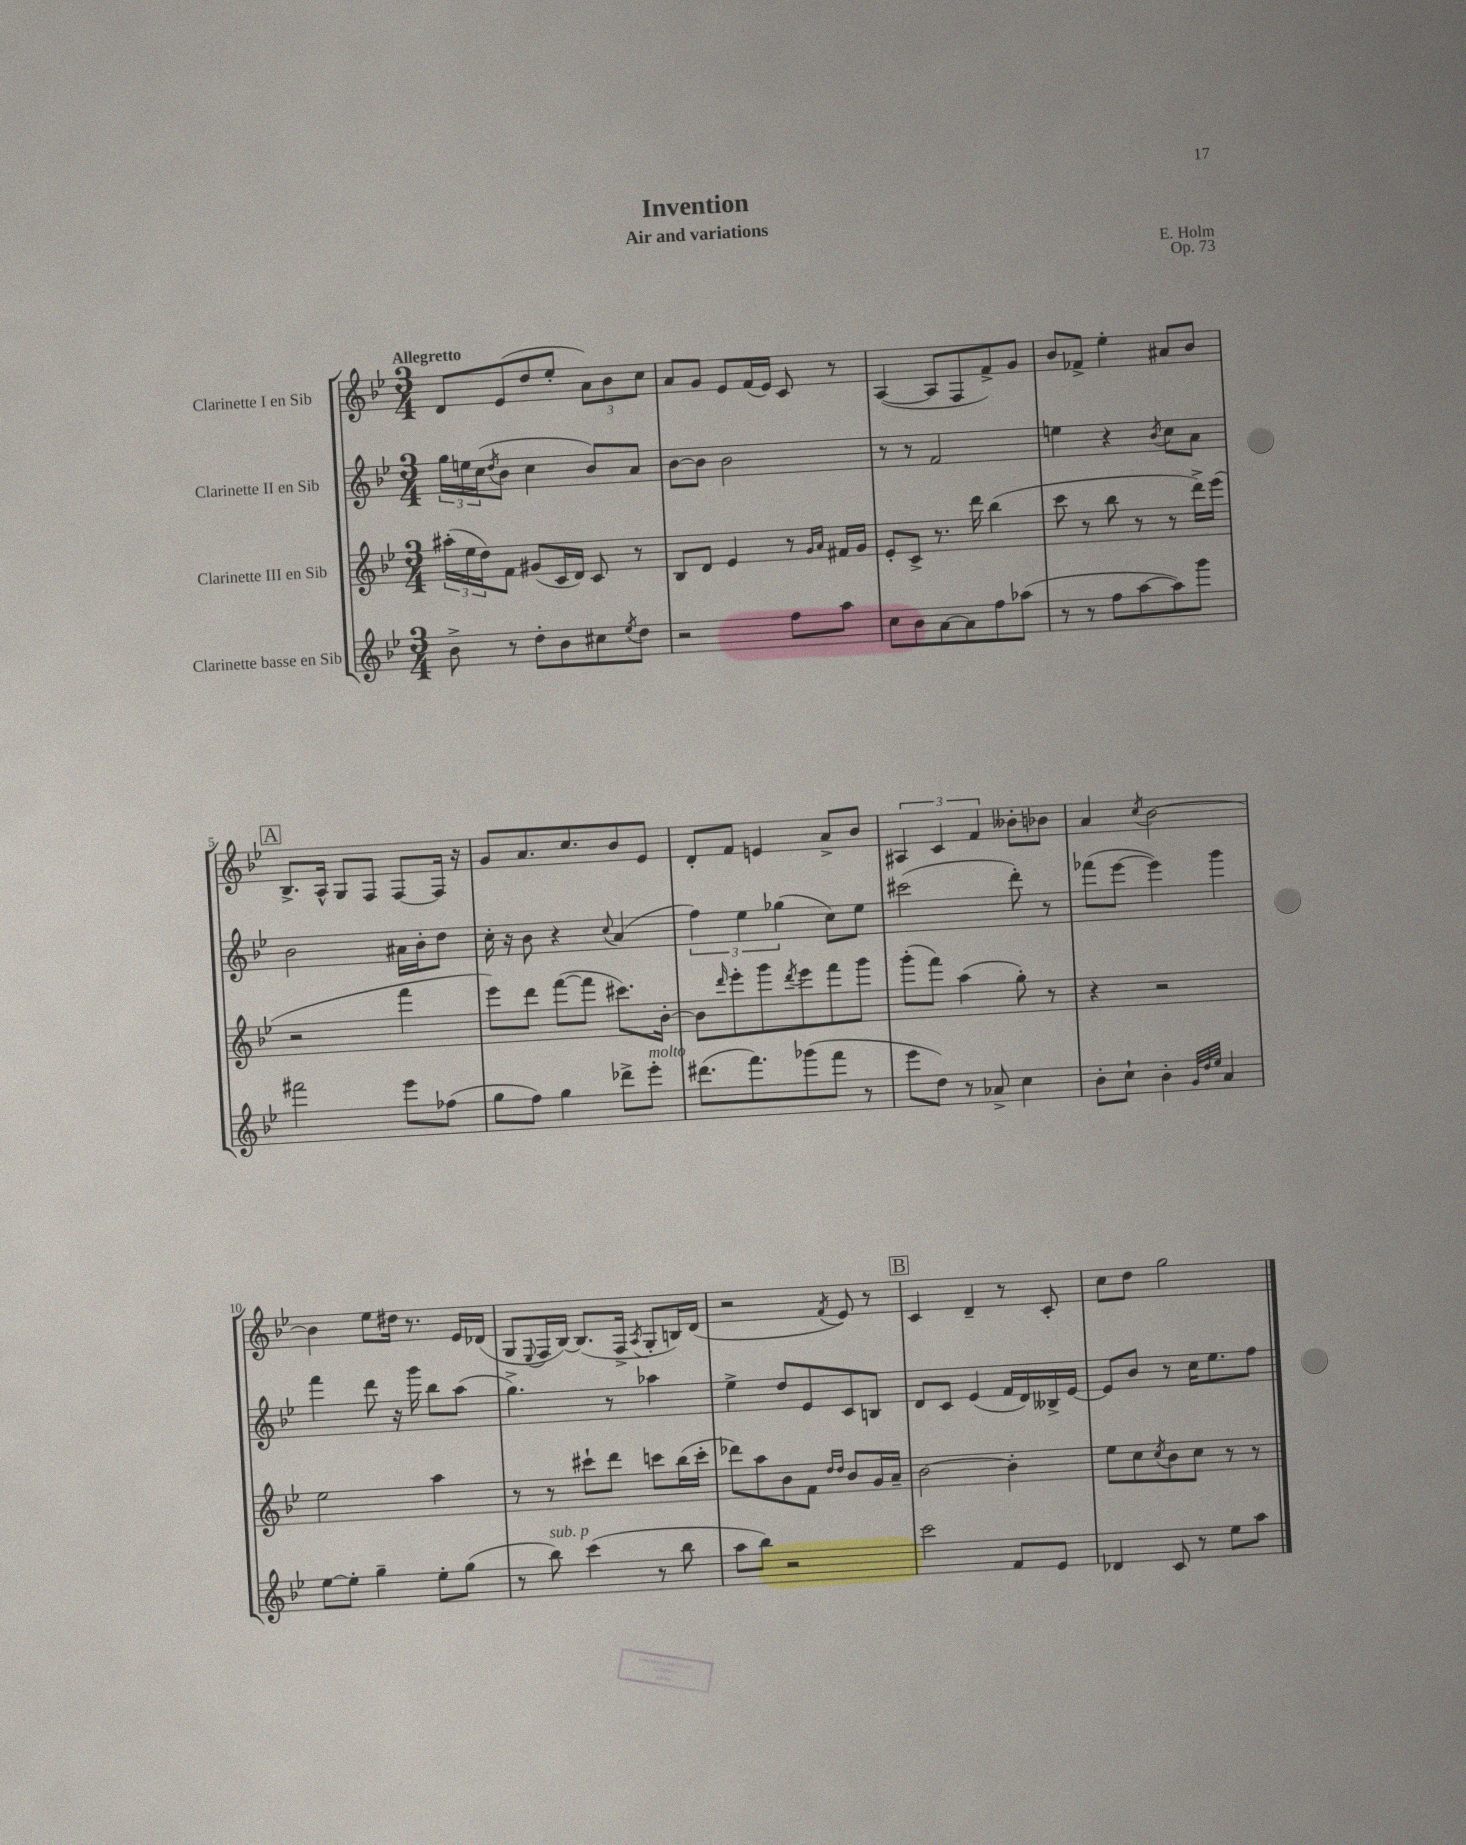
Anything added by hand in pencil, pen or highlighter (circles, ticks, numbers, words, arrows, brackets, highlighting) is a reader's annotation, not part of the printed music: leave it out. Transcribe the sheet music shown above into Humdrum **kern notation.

**kern	**kern	**kern	**kern
*staff4	*staff3	*staff2	*staff1
*clefG2	*clefG2	*clefG2	*clefG2
*k[b-e-]	*k[b-e-]	*k[b-e-]	*k[b-e-]
*M3/4	*M3/4	*M3/4	*M3/4
8b-^	(24aa#'	24gg	8d
.	24ee-	24ee	.
.	24dd)	(24cc	.
.	.	8qdd	.
8r	8f	8b-	(8e-
8dd'	(8g#	4cc	8dd
8b-	16c	.	8ee-'
.	16d)	.	.
8cc#	8c	8b-)	12a)
.	.	.	12b-
8qee-	.	.	.
8dd	8r	8a	.
.	.	.	12cc
=	=	=	=
2r	8B-	[8b-	8a
.	8d	8b-]	8g
.	4e-	2b-	8e-
.	.	.	(16f
.	.	.	16e-)
8ff	8r	.	8c
.	16qqg	.	.
.	16qqa	.	.
8aa	16f#	.	8r
.	16g	.	.
=	=	=	=
8cc	8e-'	8r	([4A
8b-	8c^	8r	.
[8a	8.r	2f	8A]
8a]	.	.	8F
.	16ddd	.	.
8ff	(4bb-	.	8f^)
(8aa-	.	.	8g
=	=	=	=
8r	8ccc	4ee	8b-
8r	8r	.	8f-^
8ff	8bb-	4r	4ee-'
[8aa	8r	.	.
.	.	8qb-	.
8aa])	8r	8cc	8a#
8ggg	16ddd^)	8a	8b-
.	(16eee-	.	.
=	=	=	=
2fff#	2r	2b-	8.B-^
.	.	.	16A^^
.	.	.	8G
.	.	.	8F
8eee-	4fff	16a#	[8F
.	.	16b-'	.
(8ff-	.	8dd	16F]
.	.	.	16r
=	=	=	=
8gg	8eee-)	16cc'	8g
.	.	16r	.
8ff)	8ddd	8b-	8.a
4gg	([8fff	4r	.
.	.	.	8.cc
.	8fff]	.	.
.	.	8qqcc	.
8ddd-^	8.ccc#)	(4a	8b-
8eee-'	.	.	8e-
.	[16b-'	.	.
=	=	=	=
(8.ddd#	8b-]	6ff)	8d'
.	16qqddd	.	.
.	8eee-'	.	8f
.	.	6ee-	.
8.fff)	.	.	.
.	8ggg	.	4e
.	.	(6gg-	.
.	8qddd	.	.
(8ggg-	8eee-	.	.
8fff	8fff	8cc)	8a^
8r	8ggg	8ee-	8b-
=	=	=	=
8eee-	(8ggg'	(2ccc#	6A#
8dd)	8fff)	.	.
.	.	.	6c
8r	(4aa	.	.
.	.	.	6f
8a-^	.	.	.
4cc	8gg')	8ddd')	8b--'
.	8r	8r	8b-
=	=	=	=
8b-'	4r	(8fff-	4a
8cc`	.	[8eee-	.
.	.	.	8qcc
4b-'	2r	4eee-])	[2b-
32qqg	.	.	.
32qqdd	.	.	.
32qqee-	.	.	.
4a	.	4ggg	.
=	=	=	=
[8ee-	2ee-	4fff	4b-]
8ee-']	.	.	.
4gg~	.	8ddd	8ee-
.	.	16r	16dd#
.	.	16ggg	8.r
8ee-'	4aa	8bb-	.
(8gg	.	(8aa	16e-
.	.	.	(16d-
=	=	=	=
8r	8r	4.gg^)	8G
.	.	.	8qqE-
8bb-)	8r	.	16F
.	.	.	[16B-)
(4ccc	8ccc#`	.	(8.B-]
.	8ddd	8r	.
.	.	.	16F^
.	.	.	8qA
8r	8ccc	4aa-	8G'
8bb-	(16bb-	.	16B)
.	16ccc'	.	(16d
=	=	=	=
8aa	8ddd-)	4ee-^	2r
8bb-)	8aa	.	.
2r	8b-	8dd	.
.	8f	8e-	.
.	16qqdd	.	.
.	16qqdd	.	8qf
.	8b-	8c	8e-)
.	16g	8B	8r
.	16a~	.	.
=	=	=	=
2ccc	[2b-	8d	4c
.	.	8c	.
.	.	(4e-	4d~
8f	4b-']	16f	8r
.	.	16d)	.
8e-	.	16B--^	8c'
.	.	[16e-	.
=	=	=	=
4d-	8ee-	8e-]	8cc
.	8cc	8b-	8dd
.	8qcc	.	.
8c	8b-	8r	2gg
8r	8cc	16cc	.
.	.	8.ee-	.
8ee-	8r	.	.
8aa	8r	8ff	.
==	==	==	==
*-	*-	*-	*-
